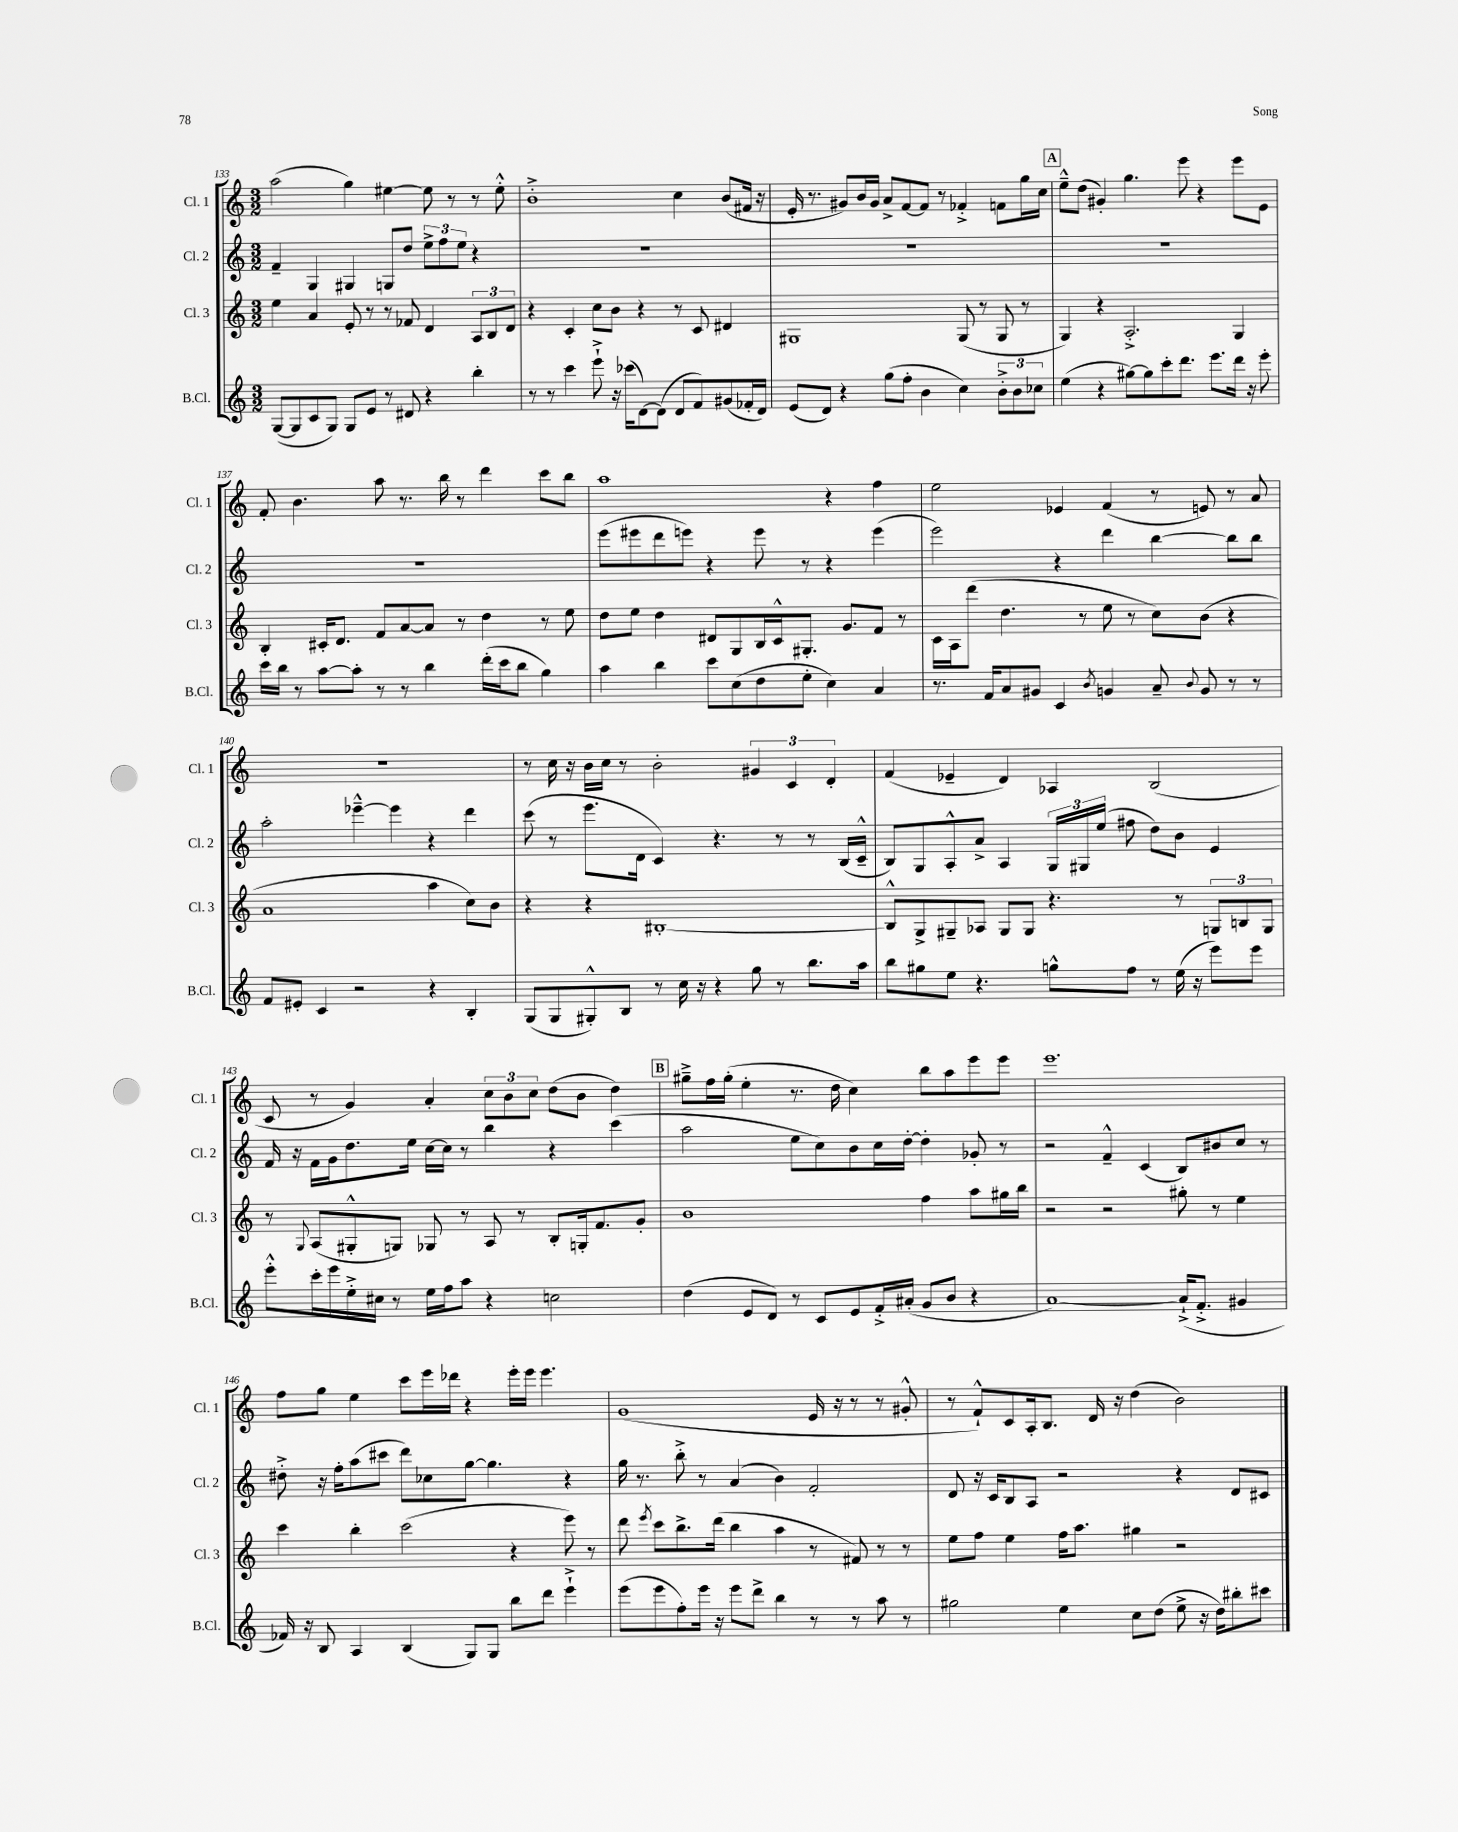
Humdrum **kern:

**kern	**kern	**kern	**kern
*staff4	*staff3	*staff2	*staff1
*clefG2	*clefG2	*clefG2	*clefG2
*k[]	*k[]	*k[]	*k[]
*M3/2	*M3/2	*M3/2	*M3/2
([8G	4ee	4f~	(2aa
8G]	.	.	.
8c	4a	4G	.
8G)	.	.	.
8G	8e'	4G#	4gg)
8e	8r	.	.
8r	8r	8G	[4ee#
8d#	8f-	8dd	.
4r	4d	12ee^	8ee#]
.	.	12ff	.
.	.	.	8r
.	.	12ee	.
4bb'	12A	4r	8r
.	12B	.	.
.	.	.	8ee#'^^
.	12d	.	.
=	=	=	=
8r	4r	1.r	1b'^
8r	.	.	.
4ccc	4c'	.	.
8eee`^	8cc	.	.
16r	8b	.	.
(16ccc-	.	.	.
[8d)	4r	.	.
(8d]	.	.	.
8d	8r	.	4cc
8f)	8c	.	.
(8g#	4d#	.	(8b
16f-'	.	.	16f#
16d)	.	.	16r
=	=	=	=
(8e	1G#	1.r	16e'
.	.	.	8.r
8d)	.	.	.
4r	.	.	8g#)
.	.	.	16b
.	.	.	16g#
(8gg	.	.	8a^
8ff'	.	.	[8f
4b	.	.	8f]
.	.	.	8r
4cc)	(8G#	.	4f-'^
.	8r	.	.
12b'^	8G#	.	8f
12b	.	.	.
.	8r	.	16gg
12cc-	.	.	.
.	.	.	16cc
=	=	=	=
(4ee	4G)	1.r	8ee~^^
.	.	.	(8dd
4r	4r	.	4g#')
[8gg#)	2.A'^	.	4.gg
8gg#]	.	.	.
8ccc'	.	.	.
8.ddd	.	.	8eee
.	.	.	4r
8.eee	.	.	.
16ddd	4G	.	8eee
16r	.	.	.
8eee'	.	.	8e
=	=	=	=
16ccc	4B'	1.r	8f'
16bb	.	.	.
8r	.	.	4.b
[8aa	16c#'	.	.
.	8.d	.	.
8aa']	.	.	.
8r	8f	.	8aa
8r	[8a	.	8.r
4bb	8a]	.	.
.	.	.	16bb
.	8r	.	8r
(16ddd'	4dd	.	4ddd
16ccc	.	.	.
8bb	.	.	.
4gg)	8r	.	8ccc
.	8ee	.	8bb
=	=	=	=
4aa	8dd	(8eee	1aa
.	8ee	8eee#	.
4bb	4dd	8ddd	.
.	.	8eee)	.
8ccc	8d#	4r	.
(8cc	8G	.	.
8dd	16B	8eee	.
.	16c^^	.	.
8ee'	8.G#'	8r	.
4cc)	.	4r	4r
.	8.g	.	.
4a	8f	(4eee	4ff
.	8r	.	.
=	=	=	=
8.r	16c	2eee)	2ee
.	16A	.	.
.	(8ddd	.	.
16f	.	.	.
8a	4.dd	.	.
8g#	.	.	.
4c	.	4r	4e-
.	8r	.	.
8qb	.	.	.
4g	8ee	4ddd	(4f
.	8r	.	.
8a~	8cc)	[4bb	8r
8qqb	.	.	.
8g	(8b	.	8e)
8r	4r	8bb]	8r
8r	.	8bb	8a
=	=	=	=
8f	1a	2aa'	1.r
8e#'	.	.	.
4c	.	.	.
2r	.	[4eee-~^^	.
.	.	4eee-]	.
4r	4aa	4r	.
4B'	8cc)	4ddd	.
.	8b	.	.
=	=	=	=
(8G	4r	(8ccc	8r
8G	.	8r	16cc
.	.	.	16r
8G#'^^)	4r	8.eee	16b
.	.	.	16cc
8B	.	.	8r
.	.	16d	.
8r	[1B#'	4c)	2b'
16cc	.	.	.
16r	.	.	.
4r	.	4.r	.
8gg	.	.	6g#
8r	.	8r	.
.	.	.	6c
8.bb	.	8r	.
.	.	.	6d'
.	.	(16B	.
16aa	.	16c~^^	.
=	=	=	=
8bb	8B#^^]	8B)	(4f
8gg#	8G^	8G	.
8ee	8G#~	8A'^^	4e-~
4.r	8A-	8a^	.
.	8G#	4A	4d)
.	8G#	.	.
8gg^^	4.r	24G	4A-
.	.	24G#	.
.	.	(24ee	.
8ff	.	8ff#	.
8r	.	8dd)	(2B
(16ee	8r	8b	.
16r	.	.	.
8eee)	12G	4e	.
.	12B	.	.
8eee	.	.	.
.	12G	.	.
=	=	=	=
8eee'^^	8r	16f	8c
.	.	16r	.
.	8qqG	.	.
16ccc'	(8A	16f	8r
16eee	.	16g	.
16ee'^	8G#'^^	8.dd	4g)
16cc#	.	.	.
8r	8G)	.	.
.	.	16ee	.
16ee	8G-	[16cc	4a'
16ff	.	16cc]	.
8aa	8r	8r	.
4r	8A	4bb	12cc
.	.	.	12b
.	8r	.	.
.	.	.	12cc
2cc	8B'	4r	(8dd
.	16G'	.	8b
.	8.f	.	.
.	.	(4ccc	4dd)
.	8g'	.	.
=	=	=	=
(4dd	1b	2aa	8gg#~^
.	.	.	16ff
.	.	.	(16gg#'
8e	.	.	4ee'
8d)	.	.	.
8r	.	8ee	8.r
8c	.	8cc)	.
.	.	.	16dd
8e	.	8b	4cc)
16f'^	.	16cc	.
(16a#'	.	[16dd'	.
8g	4ff	4dd']	8bb
8b	.	.	8aa
4r	8aa	8g-'	8eee
.	16gg#	8r	8eee
.	16bb	.	.
=	=	=	=
[1a)	2r	2r	1.eee
.	2r	4f~^^	.
.	.	(4c	.
(16a`^]	8gg#'	8B)	.
8.f'^	.	.	.
.	8r	8b#	.
4g#	4ee	8cc	.
.	.	8r	.
=	=	=	=
16f-)	4ccc	8dd#'^	8ff
16r	.	.	.
8B	.	16r	8gg
.	.	16ff'	.
4A	4bb'	(8aa	4ee
.	.	8ccc#	.
(4B	(2ccc	8ddd)	8ccc
.	.	8cc-	16eee
.	.	.	16ddd-
8G)	.	[8gg	4r
8G	.	4.gg]	.
8bb	4r	.	16eee'
.	.	.	16eee
8ddd	.	.	4.eee
4eee`^	8eee)	4r	.
.	8r	.	.
=	=	=	=
(8eee	8ddd	16gg	(1g
.	.	8.r	.
.	8qeee	.	.
8eee	8ccc	.	.
8ff')	8.bb^	8bb'^	.
16eee	.	8r	.
16r	(16ddd	.	.
8eee	4bb	(4a	.
8ddd^	.	.	.
4bb	4aa	4b)	.
8r	8r	2f'	16e
.	.	.	16r
8r	8f#)	.	8r
8aa	8r	.	8r
8r	8r	.	8g#'^^
=	=	=	=
2gg#	8ee	8d	8r
.	8ff	16r	8f`^^)
.	.	16c	.
.	4ee	8B	8c
.	.	8A	16A'
.	.	.	8.B
4ee	16ff	2r	.
.	8.aa	.	.
.	.	.	16d
.	.	.	16r
8cc	4gg#	.	(4dd
(8dd	.	.	.
8ee^	2r	4r	2b)
16r	.	.	.
16dd)	.	.	.
8bb#'	.	8d	.
8ccc#	.	8c#	.
==	==	==	==
*-	*-	*-	*-
